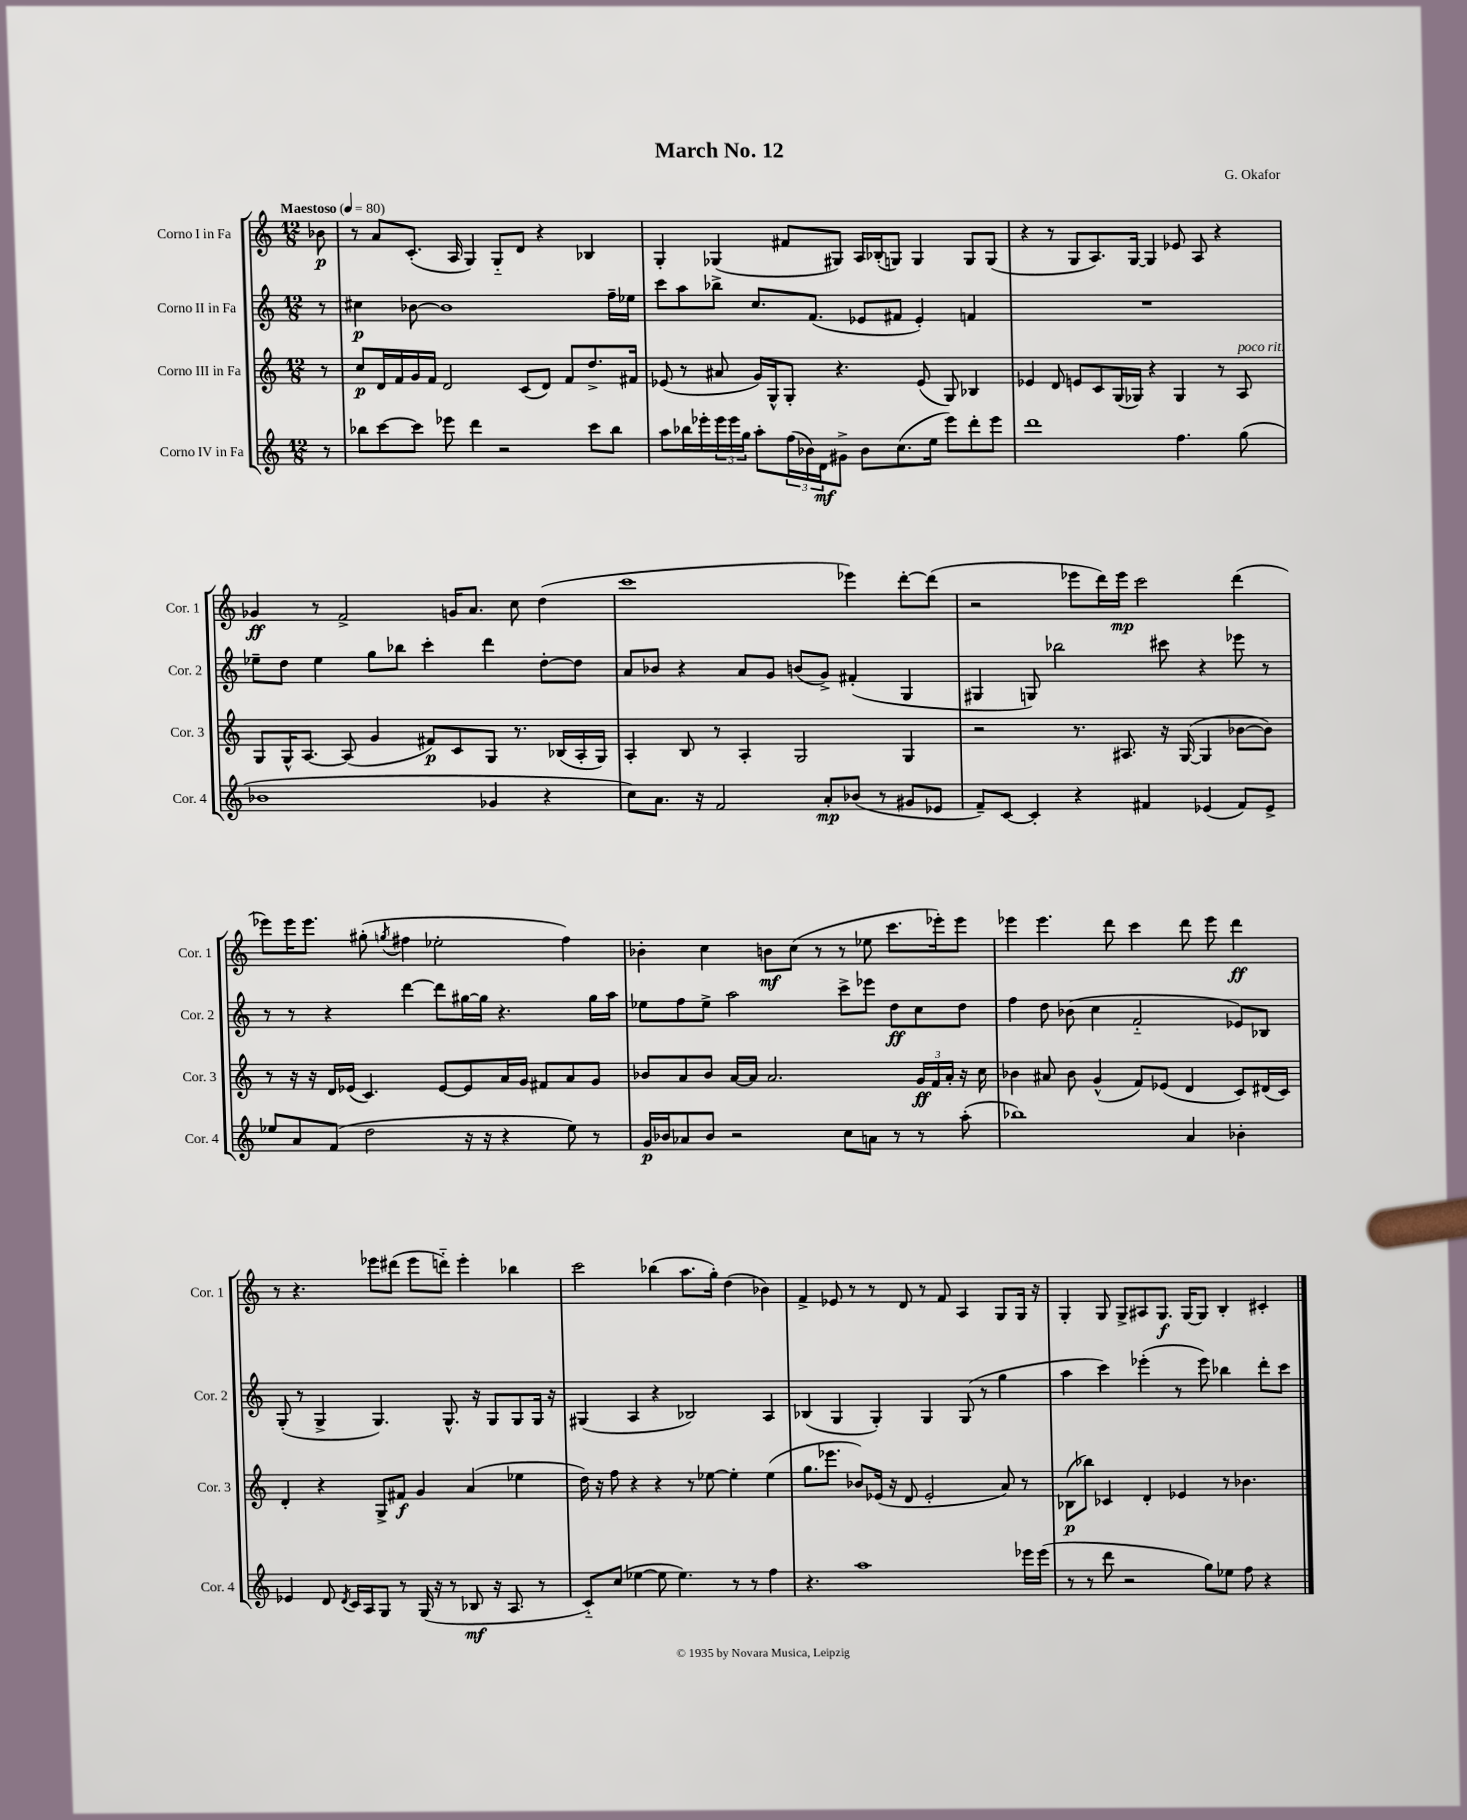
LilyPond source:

\header { title = "March No. 12" composer = "G. Okafor" }
<<
\new StaffGroup <<
\new Staff = "s0" \with { instrumentName = "Corno I in Fa" shortInstrumentName = "Cor. 1" } {
    \clef treble \key c \major \numericTimeSignature \time 12/8 \partial 8 \tempo "Maestoso" 4 = 80
    bes'8\p |
    r8 a'8 c'8.-.( a16 g4) g8-_ d'8 r4 bes4 |
    g4-. ges4( fis'8 gis8) a16 bes16-.( g8) g4 g8 g8( |
    r4 r8 g8 a8.) g16~ g4 ees'8 a8 r4 |
    ges'4\ff r8 f'2-> g'16 a'8. c''8 d''4( |
    c'''1 ees'''4) d'''8~-. d'''8( |
    r2 ees'''8 d'''16) ees'''16\mp c'''2 d'''4( |
    ees'''8) ees'''16 ees'''8. gis''8-.( \acciaccatura { g''8 } fis''4 ees''2-. fis''4) |
    bes'4-. c''4 b'8\mf c''8( r8 r8 ees''8 c'''8. ees'''16-.) ees'''8 |
    ees'''4 ees'''4. d'''8 c'''4 d'''8 ees'''8 d'''4\ff |
    r8 r4. ees'''8 dis'''8( ees'''8 d'''8-_) ees'''4-. bes''4 |
    c'''2 bes''4( a''8. g''16-.) d''4( bes'4) |
    f'4-> ees'8 r8 r8 d'8 r8 f'8 a4 g8 g16 r16 |
    g4-. g8 g8-> ais8 g8.\f g16~ g8 b4-. cis'4-. \bar "|." |
}
\new Staff = "s1" \with { instrumentName = "Corno II in Fa" shortInstrumentName = "Cor. 2" } {
    \clef treble \key c \major \numericTimeSignature \time 12/8 \partial 8
    r8 |
    cis''4\p bes'8~ bes'1 f''16-- ees''16 |
    c'''8 a''8 bes''8-> c''8. f'8.( ees'8 fis'8 ees'4-.) f'4 |
    R1. |
    ees''8-- d''8 ees''4 g''8 bes''8 c'''4-. d'''4 d''8~-. d''8 |
    a'8 bes'8 r4 a'8 g'8 b'8( g'8->) fis'4-.( g4 |
    gis4 g8) bes''2 cis'''8 r4 ees'''8 r8 |
    r8 r8 r4 d'''4~ d'''8 gis''16~ gis''16 r4. gis''16 a''16 |
    ees''8 f''8 ees''8-> a''2 c'''8-> ees'''8 d''8\ff c''8 d''8 |
    f''4 d''8 bes'8( c''4 f'2-_ ees'8) bes8 |
    g8-.( r8 g4-> g4.) g8.-^ r16 g8 g8 g16 r16 |
    gis4( a4 r4 bes2) a4 |
    bes4( g4 g4-.) g4 g8( r8 g''4 |
    a''4 c'''4) ees'''4-.( r8 ees'''8) bes''4 d'''8-. c'''8 \bar "|." |
}
\new Staff = "s2" \with { instrumentName = "Corno III in Fa" shortInstrumentName = "Cor. 3" } {
    \clef treble \key c \major \numericTimeSignature \time 12/8 \partial 8
    r8 |
    c''8\p d'16 f'16 g'16 f'16 d'2 c'8( d'8) f'8 d''8.-> fis'16 |
    ees'8( r8 ais'8 g'16) g16-^ g8-. r4. ees'8( g8) bes4 |
    ees'4 d'8 e'8 c'8 g16( ges16) r4 ges4 r8 a8^\markup { \italic "poco rit." } |
    g8 g16-^ a8.~ a8( g'4 fis'8\p) c'8 g8 r8. bes16( a16-. g16) |
    a4-. b8 r8 a4-. g2 g4 |
    r2 r8. ais8. r16 g16~( g4 bes'8~ bes'8) |
    r8 r16 r16 d'16 ees'16( c'4.) ees'8~ ees'8 a'16 g'16 fis'8 a'8 g'8 |
    bes'8 a'8 bes'8 a'16~ a'16 a'2. \tuplet 3/2 { g'16\ff f'16 a'16-. } r16 c''16 |
    bes'4 ais'8 bes'8 g'4-^( f'8) ees'8( d'4 c'8) dis'16( c'16) |
    d'4-. r4 g8-> fis'8\f g'4 a'4( ees''4 |
    d''16) r16 f''8 r4 r4 r8 ees''8~ ees''4-. ees''4( |
    g''8. ees'''8. bes'8) ees'16( r16 d'8 ees'2-. a'8) r8 |
    bes8\p( bes''8) ces'4 d'4-. ees'4 r8 bes'4. \bar "|." |
}
\new Staff = "s3" \with { instrumentName = "Corno IV in Fa" shortInstrumentName = "Cor. 4" } {
    \clef treble \key c \major \numericTimeSignature \time 12/8 \partial 8
    r8 |
    bes''8 c'''8~ c'''8 ees'''8 d'''4 r2 c'''8 bes''8 |
    a''8 bes''16 ees'''16-. \tuplet 3/2 { ees'''16 ees'''16 g''16 } a''8-. \tuplet 3/2 { f''16( bes'16) d'16\mf } gis'8-> bes'8 c''8.( e''16 ees'''8) d'''8-. ees'''8 |
    d'''1 f''4. g''8( |
    bes'1 ges'4 r4 |
    c''8) a'8. r16 f'2 a'8-.\mp bes'8( r8 gis'8 ees'8 |
    f'8--) c'8~ c'4-. r4 fis'4 ees'4( fis'8) ees'8-> |
    ees''8 a'8 f'8( d''2 r16 r16 r4 ees''8) r8 |
    g'16\p bes'16 aes'8 bes'8 r2 c''8 a'8 r8 r8 a''8-.( |
    bes''1) a'4 bes'4-. |
    ees'4 d'8 \acciaccatura { d'8 } c'16 a16 g8 r8 g16( r16 r8 bes8\mf r16 a8. r8 |
    c'8-_) c''8( ees''4~ ees''8 ees''4.) r8 r8 f''4 |
    r4. a''1 ees'''16 ees'''16( |
    r8 r8 d'''8 r2 g''8) ees''8 f''8 r4 \bar "|." |
}
>>
>>
\layout { \context { \Score \remove "Bar_number_engraver" } }
